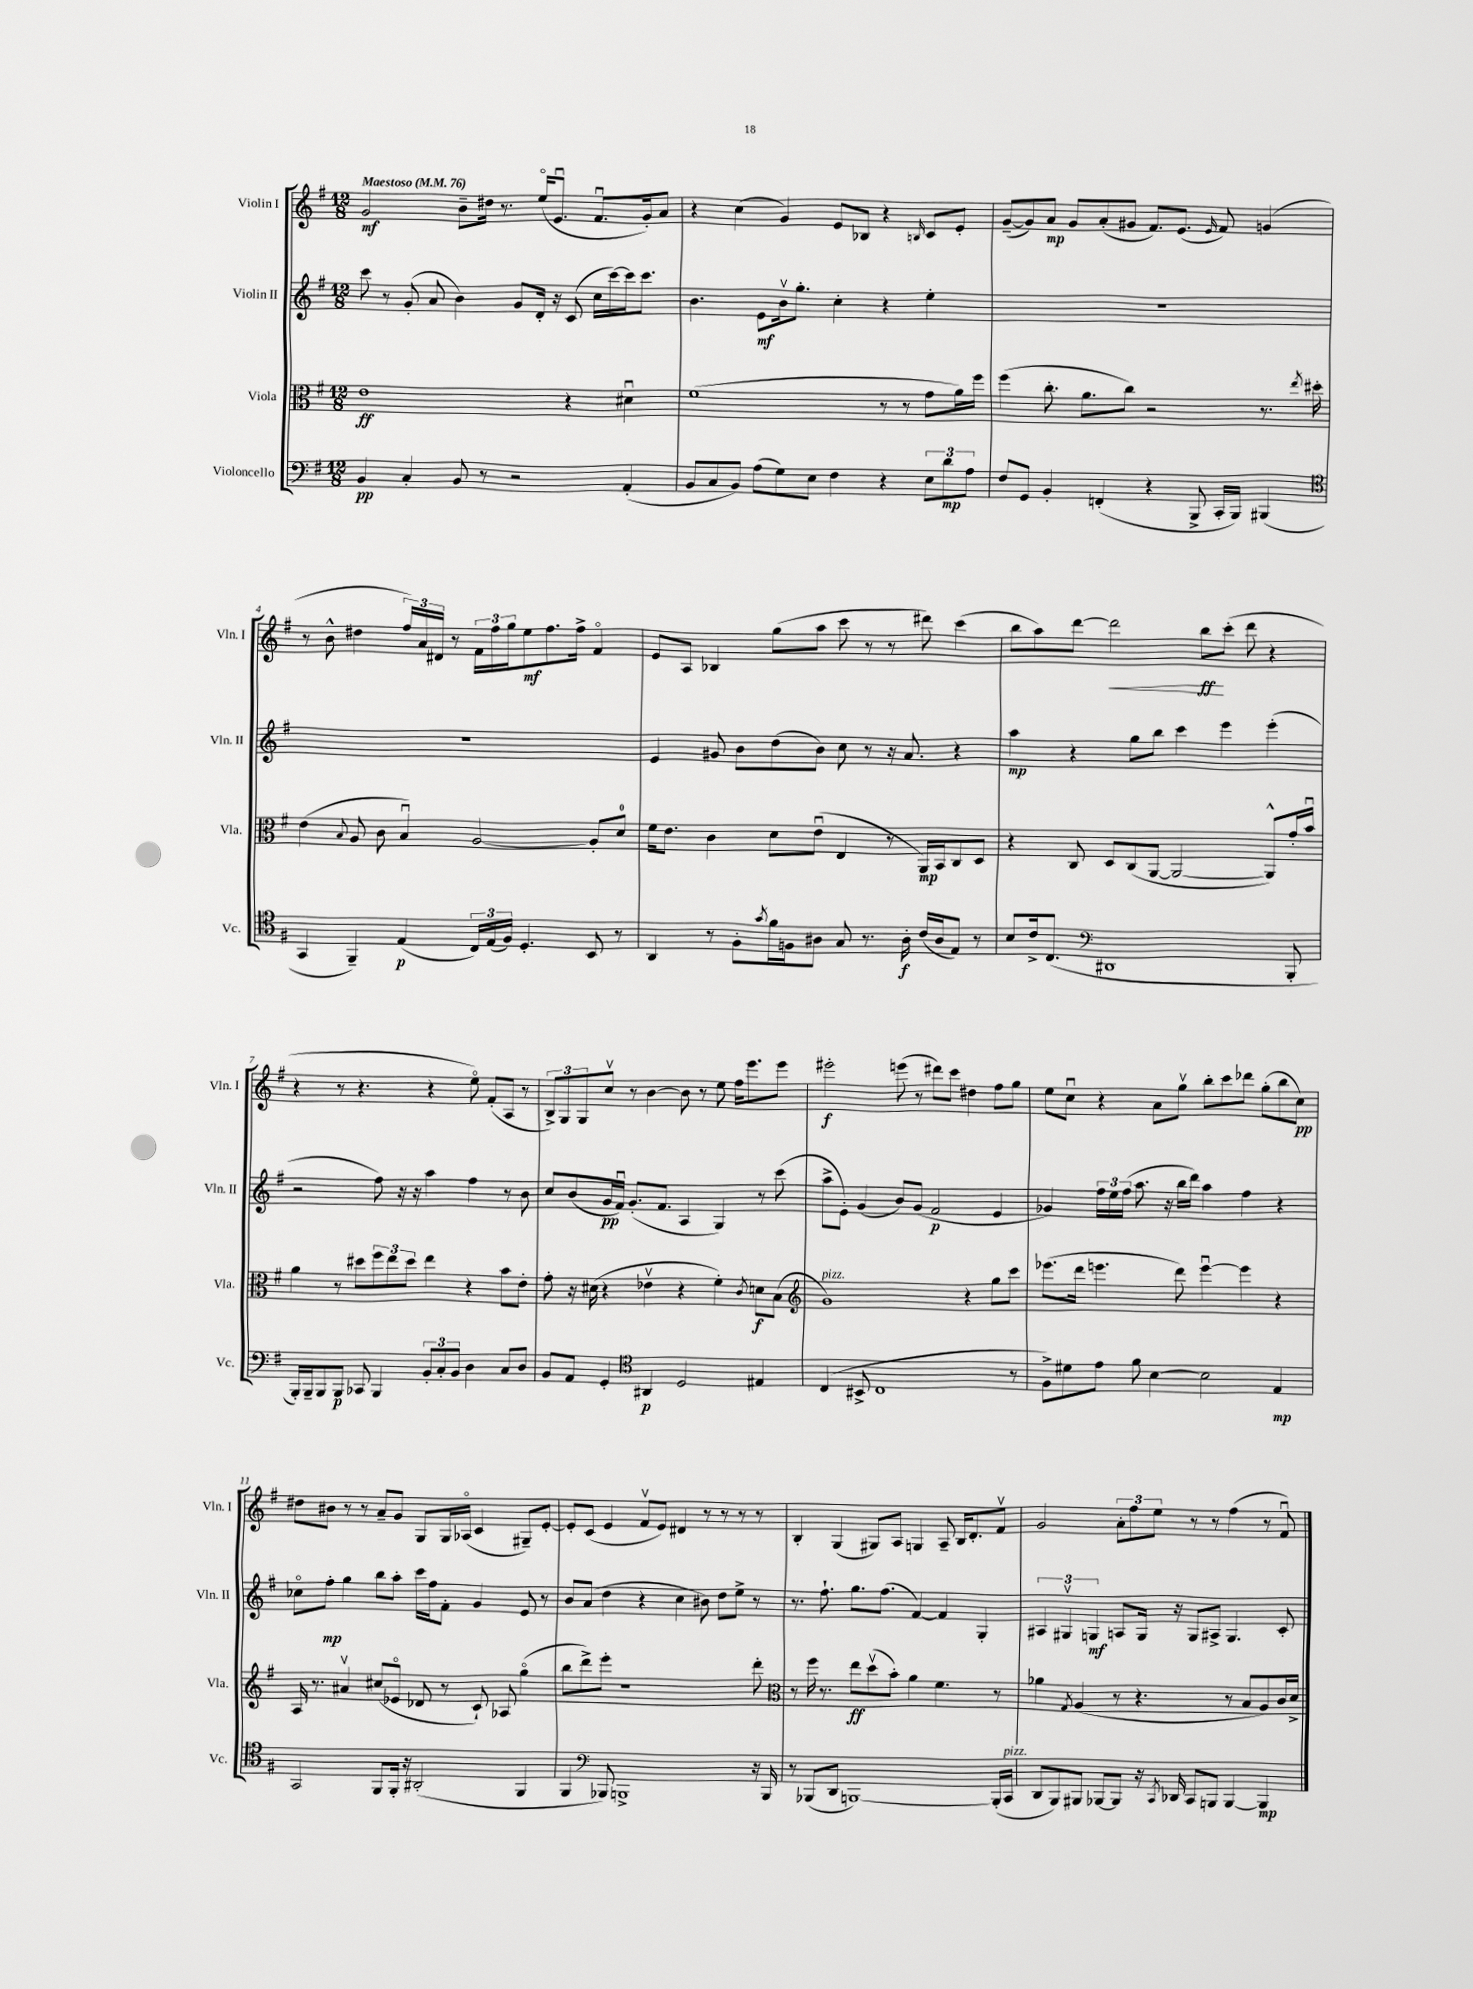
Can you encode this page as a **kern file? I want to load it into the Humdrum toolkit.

**kern	**dynam	**kern	**dynam	**kern	**dynam	**kern	**dynam
*part4	*part4	*part3	*part3	*part2	*part2	*part1	*part1
*staff4	*staff4	*staff3	*staff3	*staff2	*staff2	*staff1	*staff1
*I"Violoncello	*	*I"Viola	*	*I"Violin II	*	*I"Violin I	*
*I'Vc.	*	*I'Vla.	*	*I'Vln. II	*	*I'Vln. I	*
*clefF4	*	*clefC3	*	*clefG2	*	*clefG2	*
*k[f#]	*	*k[f#]	*	*k[f#]	*	*k[f#]	*
*M12/8	*	*M12/8	*	*M12/8	*	*M12/8	*
*MM76	*	*MM76	*	*MM76	*	*MM76	*
=1	=1	=1	=1	=1	=1	=1	=1
!	!	!	!	!	!	!LO:TX:a:B:t=Maestoso	!
4BB/	pp	1e	ff	8ccc\	.	2g/	mf
.	.	.	.	8r	.	.	.
4C'/	.	.	.	(8g'/	.	.	.
.	.	.	.	8a/	.	.	.
8BB/	.	.	.	4b\)	.	8b~\L	.
8r	.	.	.	.	.	16dd#X\Jk	.
.	.	.	.	.	.	8.r	.
2r	.	.	.	8g/L	.	.	.
.	.	.	.	16d'/Jk	.	(16ee/KL	.
.	.	.	.	16r	.	8.eu/J	.
.	.	4r	.	(8c/	.	.	.
.	.	.	.	16cc\LL	.	8.f#u/L	.
.	.	.	.	[16ccc\)	.	.	.
(4AA'/	.	4d#Xu\	.	16ccc\J]	.	.	.
.	.	.	.	8.ccc\J	.	16g'/k)	.
.	.	.	.	.	.	8a/J	.
=2	=2	=2	=2	=2	=2	=2	=2
8BB/L	.	(1f#	.	4.b\	.	4r	.
8C/	.	.	.	.	.	.	.
8BB/J)	.	.	.	.	.	(4cc\	.
(8A\L	.	.	.	8e\L	mf	.	.
8G\)	.	.	.	16bv\k	.	4g/)	.
.	.	.	.	8.gg'\J	.	.	.
8E\J	.	.	.	.	.	.	.
4F#\	.	.	.	4cc'\	.	8e/L	.
.	.	.	.	.	.	8B-X/J	.
4r	.	8r	.	4r	.	4r	.
.	.	8r	.	.	.	.	.
.	.	.	.	.	.	16qqBn/	.
12E\L	.	8g\L	.	4ee'\	.	8c/L	.
12d\	mp	.	.	.	.	.	.
.	.	16a\L)	.	.	.	8e'/J	.
12A\J	.	.	.	.	.	.	.
.	.	16ff#\JJ	.	.	.	.	.
=3	=3	=3	=3	=3	=3	=3	=3
8F#/L	.	(4ff#\	.	1.r	.	([8g~/L	.
8GG/J	.	.	.	.	.	8g/])	.
4BB'/	.	8.cc'\	.	.	.	8a/J	mp
.	.	.	.	.	.	8g/L	.
.	.	8.a\L	.	.	.	.	.
(4FFn'/	.	.	.	.	.	(8a'/	.
.	.	8cc\J)	.	.	.	8g#X/J	.
4r	.	2r	.	.	.	8.f#/L)	.
.	.	.	.	.	.	(8.e/J	.
8BBB^/	.	.	.	.	.	.	.
.	.	.	.	.	.	16qqe/	.
16CC'/LL	.	.	.	.	.	8f#/)	.
16BBB/JJ)	.	.	.	.	.	.	.
(4BBB#X/	.	8.r	.	.	.	(4gn/	.
.	.	8qee/	.	.	.	.	.
.	.	16dd#X'\	.	.	.	.	.
!!LO:LB:g=z
=4	=4	=4	=4	=4	=4	=4	=4
*clefC4	*	*	*	*	*	*	*
4GG/	.	(4e\	.	1.r	.	8r	.
.	.	.	.	.	.	8b^^\	.
.	.	8qqB/	.	.	.	.	.
4FF#~/)	.	8A/	.	.	.	4dd#X\	.
.	.	8c\	.	.	.	.	.
(4E/	p	4Bu/)	.	.	.	24ff#/LL)	.
.	.	.	.	.	.	24a/	.
.	.	.	.	.	.	24d#X/JJ	.
.	.	.	.	.	.	8r	.
24C/LL)	.	[2A/	.	.	.	24f#\LL	.
(24E/	.	.	.	.	.	24ff#\	.
24F#/JJ)	.	.	.	.	.	24gg\J	.
4.D'/	.	.	.	.	.	8ee\	mf
.	.	.	.	.	.	8.ff#\	.
.	.	.	.	.	.	16ff#^\Jk	.
8BB/	.	8A'/L]	.	.	.	4f#/	.
8r	.	8d/J	.	.	.	.	.
=5	=5	=5	=5	=5	=5	=5	=5
4AA/	.	16f#\KL	.	4e/	.	8e/L	.
.	.	8.e\J	.	.	.	.	.
.	.	.	.	.	.	8A/J	.
8r	.	4c\	.	8g#X/	.	4B-X/	.
8F#'\L	.	.	.	8b\L	.	.	.
8qg/	.	.	.	.	.	.	.
16f#\L	.	8d\L	.	(8dd\	.	(8gg\L	.
16Fn\J	.	.	.	.	.	.	.
8A#X\J	.	(8eu\J	.	8b\J)	.	8aa\J	.
8G/	.	4E/	.	8cc\	.	8ccc\	.
8.r	.	.	.	8r	.	8r	.
.	.	8r	.	16r	.	8r	.
16A#'\	f	.	.	8.a/	.	.	.
(16c/LL	.	16AA/LL)	mp	.	.	8ddd#X\)	.
16A#/J	.	16BB/J	.	.	.	.	.
8E/J)	.	8C/	.	4r	.	(4ccc\	.
8r	.	8D/J	.	.	.	.	.
=6	=6	=6	=6	=6	=6	=6	=6
8B/L	.	4r	.	4aa\	mp	8bb\L	.
16c^/k	.	.	.	.	.	8aa\)	.
(8.C/J	.	.	.	.	.	.	.
.	.	8C/	.	4r	.	[8ddd\J	.
*clefF4	*	*	*	*	*	*	*
!	!	!	!	!	!	!	!LO:HP:b
1DD#X	.	8D/L	.	.	.	2ddd\]	<
.	.	(8C/	.	8gg\L	.	.	.
.	.	[8AA/J	.	8bb\J	.	.	.
.	.	2AA/_	.	4ccc\	.	.	.
.	.	.	.	.	.	8bb\L	ff
.	.	.	.	4eee\	.	(8ccc'\J	[
.	.	.	.	.	.	8ddd\	.
.	.	8AA^^/L])	.	(4eee'\	.	4r	.
8BBB'/	.	16g'/L	.	.	.	.	.
.	.	16bu/JJ	.	.	.	.	.
!!LO:LB:g=z
=7	=7	=7	=7	=7	=7	=7	=7
16BBB'/LL)	.	4a\	.	2r	.	4r	.
16BBB~/J	.	.	.	.	.	.	.
8BBB/	.	.	.	.	.	.	.
8BBB/J	p	8r	.	.	.	8r	.
8CC-X/	.	8dd#X\L	.	.	.	4.r	.
4BBB/	.	12ff#\	.	8ff#\)	.	.	.
.	.	12ee\	.	.	.	.	.
.	.	.	.	16r	.	.	.
.	.	12dd#\J	.	.	.	.	.
.	.	.	.	16r	.	.	.
12BB'/L	.	4ee\	.	4aa\	.	4r	.
12C'/	.	.	.	.	.	.	.
12BB/J	.	.	.	.	.	.	.
4D\	.	4r	.	4ff#\	.	8ee\)	.
.	.	.	.	.	.	(8f#'/L	.
8C/L	.	8b\L	.	8r	.	8A/J	.
8D/J	.	8e'\J	.	8b\	.	8r	.
=8	=8	=8	=8	=8	=8	=8	=8
8BB/L	.	8g'\	.	8cc/L	.	12B^/L)	.
.	.	.	.	.	.	12G/	.
8AA/J	.	16r	.	(8b/	.	.	.
.	.	.	.	.	.	12G/	.
.	.	(16d#X\	.	.	.	.	.
4GG'/	.	4r	.	16g/L	pp	8ccv/J	.
.	.	.	.	16f#u/JJ)	.	.	.
.	.	.	.	(8.g'/L	.	8r	.
*clefC4	*	*	*	*	*	*	*
4AA#X/	p	4e-Xv\	.	.	.	[4b\	.
.	.	.	.	8.f#/J	.	.	.
2D/	.	4r	.	4A/	.	8b\]	.
.	.	.	.	.	.	8r	.
.	.	4f#'\)	.	4G/)	.	8ee\	.
.	.	.	.	.	.	16ff#\KL	.
.	.	.	.	.	.	8.eee\	.
.	.	8qc/	.	.	.	.	.
4E#X/	.	8dn\L	f	8r	.	.	.
.	.	(8B\J	.	(8ccc\	.	8eee\J	.
=9	=9	=9	=9	=9	=9	=9	=9
*	*	*clefG2	*	*	*	*	*
!	!	!LO:TX:a:i:t=pizz.	!	!	!	!	!
(4C/	.	1g)	.	8aa^\L	.	2eee#X'\	f
.	.	.	.	8e'\J)	.	.	.
8BB#X^/	.	.	.	(4g/	.	.	.
1C	.	.	.	.	.	.	.
.	.	.	.	8b/L)	.	(8eeen\	.
.	.	.	.	(8g/J	.	8r	.
.	.	.	.	2f#/	p	8ddd#X\L)	.
.	.	.	.	.	.	8ccc\J	.
.	.	4r	.	.	.	4dd#X\	.
.	.	8gg\L	.	4e/	.	8ff#\L	.
8r	.	8ccc\J	.	.	.	8gg\J	.
=10	=10	=10	=10	=10	=10	=10	=10
8F#^\L)	.	(8.eee-X\L	.	4g-X/)	.	8ee\L	.
8d#X\	.	.	.	.	.	8ccu\J	.
.	.	16ddd\Jk	.	.	.	.	.
8e\J	.	4.eeen\	.	24ff#\LL	.	4r	.
.	.	.	.	24ee\	.	.	.
.	.	.	.	(24ff#\JJ	.	.	.
8f#\	.	.	.	8.aa\	.	.	.
[4B\	.	.	.	.	.	8a\L	.
.	.	.	.	16r	.	.	.
.	.	8ddd\)	.	16bb\LL	.	8ggv\J	.
.	.	.	.	16ddd\JJ)	.	.	.
2B\]	.	[4eeeu\	.	4aa\	.	8bb'\L	.
.	.	.	.	.	.	8ccc\	.
.	.	4eee\]	.	4ff#\	.	8ddd-X\J	.
.	.	.	.	.	.	(8gg'\L	.
4E/	mp	4r	.	4r	.	8bb\	.
.	.	.	.	.	.	8cc\J)	pp
!!LO:LB:g=z
=11	=11	=11	=11	=11	=11	=11	=11
2GG/	.	16A/	.	8cc-X\L	.	8dd#X\L	.
.	.	8.r	.	.	.	.	.
.	.	.	.	8ff#'\J	mp	8b#X\J	.
.	.	4a#Xv/	.	4gg\	.	8r	.
.	.	.	.	.	.	8r	.
8FF#/L	.	(8cc#X/L	.	8bb\L	.	8a~/L	.
16FF#'/Jk	.	8e-X/J	.	8aa'\J	.	8g/J	.
16r	.	.	.	.	.	.	.
(2AA#X'/	.	8d-X/	.	16ccc\LL	.	8G/L	.
.	.	.	.	16ff#\J	.	.	.
.	.	8r	.	8f#'\J	.	16G/L	.
.	.	.	.	.	.	(16A-X/JJ	.
.	.	8c`/)	.	4g/	.	4c/	.
.	.	8A-X/	.	.	.	.	.
4FF#/	.	(4gg\	.	8e/	.	8G#X~/L)	.
.	.	.	.	8r	.	[8e'/J	.
=12	=12	=12	=12	=12	=12	=12	=12
4FF#/	.	8bb\L	.	8b/L	.	8e'/L]	.
.	.	8ddd^\)	.	(8a/J	.	(8c/J	.
*clefF4	*	*	*	*	*	*	*
8BBB-X/)	.	8eee'\J	.	4dd\	.	4e/	.
1BBBn^	.	1r	.	.	.	.	.
.	.	.	.	4r	.	8f#v/L	.
.	.	.	.	.	.	8e/J)	.
.	.	.	.	4cc\	.	4d#X/	.
.	.	.	.	8b#X\)	.	8r	.
.	.	.	.	8dd\L	.	8r	.
.	.	.	.	8ee^\J	.	8r	.
16r	.	8ddd'\	.	8r	.	8r	.
16BBB/	.	.	.	.	.	.	.
=13	=13	=13	=13	=13	=13	=13	=13
*	*	*clefC3	*	*	*	*	*
8r	.	8r	.	8.r	.	4B'/	.
(8BBB-X/L	.	16ff#\	.	.	.	.	.
.	.	8.r	.	8.ff#`\	.	.	.
8DD/J	.	.	.	.	.	(4G/	.
[1BBBn)	.	8ee\L	ff	8.gg\L	.	.	.
.	.	(8ddv\	.	.	.	8G#X/L)	.
.	.	.	.	(8.ff#\J	.	.	.
.	.	8b'\J)	.	.	.	8A/J	.
.	.	4a\	.	[4f#/)	.	4Gn/	.
.	.	4.f#\	.	4f#/]	.	8A~/	.
.	.	.	.	.	.	16B/KL	.
.	.	.	.	.	.	8.d'/	.
.	.	.	.	4G'/	.	.	.
(16BBB'/LL]	.	8r	.	.	.	8f#v/J	.
!LO:TX:a:i:t=pizz.	!	!	!	!	!	!	!
16CC/JJ	.	.	.	.	.	.	.
=14	=14	=14	=14	=14	=14	=14	=14
8DD/L	.	4a-X\	.	6A#X/	.	2g/	.
8BBB/)	.	.	.	.	.	.	.
.	.	.	.	6G#Xv/	.	.	.
.	.	8qG/	.	.	.	.	.
8BBB#X/J	.	(4A/	.	.	.	.	.
.	.	.	.	6Gn/	mf	.	.
[8BBB-X/L	.	.	.	.	.	.	.
8BBB-/J]	.	8r	.	8An/L	.	12a'\L	.
.	.	.	.	.	.	12ff#\	.
16r	.	4.r	.	16G/Jk	.	.	.
.	.	.	.	.	.	12ee\J	.
8qCC/	.	.	.	.	.	.	.
16DD-X/	.	.	.	16r	.	.	.
8CC/L	.	.	.	8G/L	.	8r	.
8BBBn/J	.	.	.	8A#X^/J	.	8r	.
[4BBB/	.	8r	.	4.G/	.	(4ff#\	.
.	.	8B/L	.	.	.	.	.
4BBB/]	mp	8A/)	.	.	.	8r	.
.	.	16c/L	.	8c'/	.	8f#u/)	.
.	.	16d^/JJ	.	.	.	.	.
==	==	==	==	==	==	==	==
*-	*-	*-	*-	*-	*-	*-	*-
